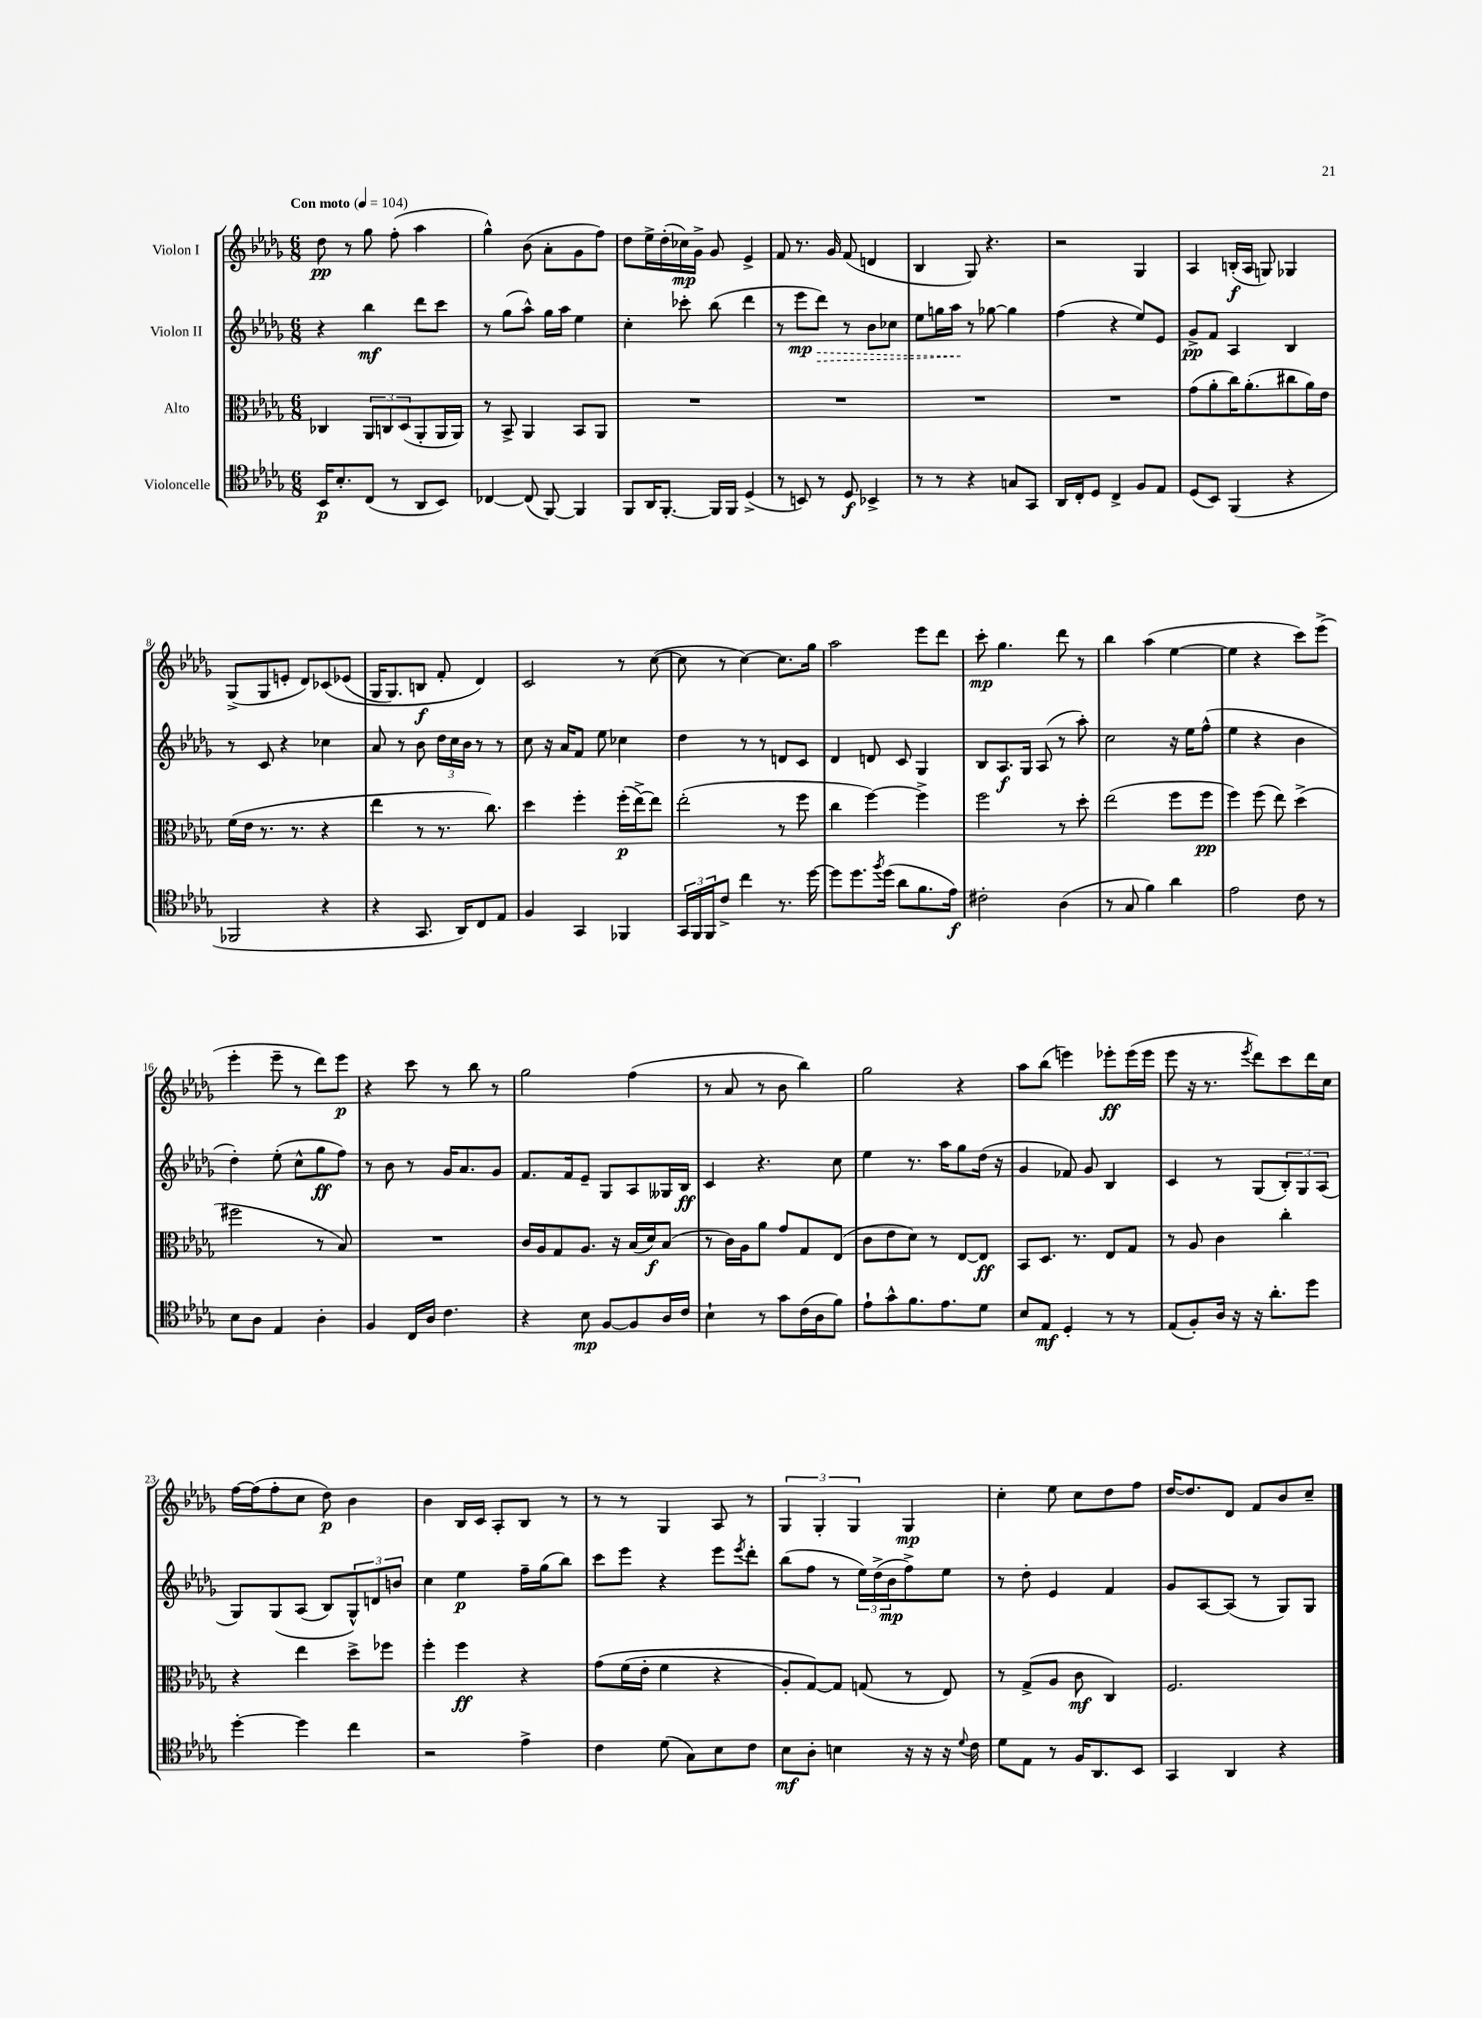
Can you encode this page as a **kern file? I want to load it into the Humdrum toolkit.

**kern	**kern	**kern	**kern
*staff4	*staff3	*staff2	*staff1
*clefC4	*clefC3	*clefG2	*clefG2
*k[b-e-a-d-g-]	*k[b-e-a-d-g-]	*k[b-e-a-d-g-]	*k[b-e-a-d-g-]
*M6/8	*M6/8	*M6/8	*M6/8
*MM104	*MM104	*MM104	*MM104
16BB-	4C-	4r	8dd-
8.B-'	.	.	.
.	.	.	8r
(8C	12AA-	4bb-	8gg-
.	12C	.	.
8r	.	.	(8ff'
.	(12D-	.	.
8AA-	8AA-'	8ddd-	4aa-
8BB-)	16AA-	8ccc	.
.	16AA-)	.	.
=	=	=	=
[4C-	8r	8r	4gg-^^)
.	8BB-^	(8gg-	.
(8C-]	4AA-	8aa-^^)	(8b-
[8FF)	.	16gg-	8a-'
.	.	16aa-	.
4FF]	8BB-	4ee-	8g-
.	8AA-	.	8ff)
=	=	=	=
8FF	2.r	4cc'	8dd-
16AA-	.	.	16ee-^
[8.FF'	.	.	(16dd-'
.	.	8ccc-'	16cc-)
.	.	.	16g-^
16FF]	.	(8bb-	8g-
16FF	.	.	.
(4D-^	.	4ddd-	4e-^
=	=	=	=
8r	2.r	8r	8f
8BB)	.	8eee-	8.r
8r	.	8ddd-)	.
.	.	.	16g-
8D-	.	8r	(8f
4BB-^	.	8b-	4d
.	.	8cc-	.
=	=	=	=
8r	2.r	8ee-	4B-
8r	.	16gg	.
.	.	16aa-	.
4r	.	8r	8G-)
.	.	[8gg-	4.r
8G	.	4gg-]	.
8GG-	.	.	.
=	=	=	=
16AA-	2.r	(4ff	2r
16C'	.	.	.
8D-	.	.	.
4C^	.	4r	.
8F	.	8ee-)	4G-
8E-	.	8e-	.
=	=	=	=
(8D-	(8g-	8g-^	4A-
8BB-)	8a-'	8f	.
(4FF	16cc)	4A-	(16B'
.	(8.a-'	.	16A-
.	.	.	8G)
4r	8cc#	4B-	4G-
.	16a-)	.	.
.	16e-	.	.
=	=	=	=
2FF-	(16f	8r	(8G-^
.	16e-	.	.
.	8.r	8c	8G-
.	.	4r	8e'
.	8.r	.	.
.	.	.	8d-)
4r	4r	4cc-	&(8c-
.	.	.	(8e-
=	=	=	=
4r	4ee-	8a-	16G-
.	.	.	8.G-)
.	.	8r	.
8.GG-	8r	8b-	8B
.	8.r	24dd-	8f'
.	.	24cc	.
16AA-)	.	.	.
.	.	24b-	.
8C	.	8r	4d-&)
.	8.cc)	.	.
8E-	.	8r	.
=	=	=	=
4F	4dd-	8cc	2c
.	.	16r	.
.	.	16a-	.
4GG-	4ff'	8f	.
.	.	8ee-	.
4FF-	(16ff'	4cc-	8r
.	[16ee-^)	.	.
.	8ee-]	.	([8cc
=	=	=	=
24GG-	(2ee-'	4dd-	8cc]
24FF	.	.	.
24FF	.	.	.
8c^	.	.	8r
4cc	.	8r	[4cc)
.	.	8r	.
8.r	8r	8d	8.cc]
.	8ff	8c	.
[16dd-	.	.	16gg-
=	=	=	=
8dd-]	4cc	4d-	2aa-
8.dd-	.	.	.
.	[4ff)	8d	.
8qff	.	.	.
(16dd-	.	.	.
8a-	.	8c	.
8.f	4ff^]	4G-	8eee-
.	.	.	8ddd-
16e-)	.	.	.
=	=	=	=
2c#'	2ff	8B-	8ccc'
.	.	8.A-	4.gg-
.	.	16G-	.
.	.	(8A-	.
(4A-	8r	8r	8ddd-
.	8dd-'	8aa-')	8r
=	=	=	=
8r	(2ee-	2cc	4bb-
8G-	.	.	.
4f)	.	.	(4aa-
4a-	8ff	16r	[4ee-
.	.	16ee-	.
.	8ff	(8ff^^	.
=	=	=	=
2e-	4ff)	4ee-	4ee-]
.	(8ff	4r	4r
.	8ee-)	.	.
8c	(4dd-^	4b-	8ccc)
8r	.	.	(8eee-^
=	=	=	=
8B-	2ff#	4dd-')	4eee-'
8A-	.	.	.
4E-	.	(8ee-'	8eee-~
.	.	8cc^^	8r
4A-'	8r	8gg-	8ddd-)
.	8B-)	8ff)	8eee-
=	=	=	=
4F	2.r	8r	4r
.	.	8b-	.
16C	.	8r	8ccc
16A-	.	.	.
4.c	.	16g-	8r
.	.	8.a-	.
.	.	.	8bb-
.	.	8g-	8r
=	=	=	=
4r	16c	8.f	2gg-
.	16A-	.	.
.	8G-	.	.
.	.	16f	.
8B-	8.A-	8e-~	.
[8F	.	8G-	.
.	16r	.	.
8F]	(16B-	8A-	(4ff
.	16d-)	.	.
16A-	(8B-	16G--	.
16c	.	16B-	.
=	=	=	=
4B-`	8r	4c	8r
.	16c)	.	8a-
.	16A-	.	.
8r	8a-	4.r	8r
8g-	8g-	.	8b-
(16c	8G-	.	4bb-)
16A-	.	.	.
8f)	(8E-	8cc	.
=	=	=	=
8e-`	8c	4ee-	2gg-
8g-^^	8e-	.	.
8.f	8d-)	8.r	.
.	8r	.	.
8.e-	.	16aa-	.
.	[8E-	8gg-	4r
8d-	8E-]	(16dd-	.
.	.	16r	.
=	=	=	=
8B-	8BB-	4g-	8aa-
8E-	8.D-	.	(8bb-
4D-'	.	8f-)	4eee)
.	8.r	.	.
.	.	8g-	.
8r	8E-	4B-	8eee-'
8r	8G-	.	(16eee-
.	.	.	16eee-
=	=	=	=
(8E-	8r	4c	8eee-
8F')	8A-	.	16r
.	.	.	8.r
16A-	4c	8r	.
16r	.	.	.
.	.	.	8qeee-
16r	.	(8G-	8ddd-)
8.a-'	.	.	.
.	4cc'	12B-')	8ccc
.	.	12G-	.
8dd-	.	.	16ddd-
.	.	(12A-	.
.	.	.	16cc
=	=	=	=
[4dd-'	4r	8G-)	[16ff
.	.	.	(16ff]
.	.	&(8G-	8ff'
4dd-]	4ee-	(8A-	8cc
.	.	8B-)	8dd-)
4cc	8dd-^	12G-^^&)	4b-
.	.	12d	.
.	8ff-	.	.
.	.	12b	.
=	=	=	=
2r	4ff'	4cc	4b-
.	4ff	4ee-	16B-
.	.	.	16c
.	.	.	8A-'
4e-^	4r	16ff~	8B-
.	.	(16gg-	.
.	.	8bb-)	8r
=	=	=	=
4c	&(8g-	8ccc	8r
.	(16f	8eee-	8r
.	16e-'	.	.
(8d-	4f	4r	4G-
8G-)	.	.	.
8B-	4r	8eee-	8A-
.	.	8qeee-	.
8c	.	8ddd-'	8r
=	=	=	=
8B-	8A-')	(8bb-	6G-
8A-'	[8G-&)	8ff	.
.	.	.	6G-'
4B	8G-]	8r	.
.	.	.	6G-
.	(8G	24ee-)	.
.	.	(24dd-^	.
.	.	24b-	.
16r	8r	8ff^)	4G-
16r	.	.	.
16r	8E-)	8ee-	.
8qqd-	.	.	.
16c	.	.	.
=	=	=	=
8d-	8r	8r	4cc'
8E-	(8G-^	8dd-'	.
8r	8A-	4e-	8ee-
16F	8c	.	8cc
8.AA-	.	.	.
.	4C)	4f	8dd-
8BB-	.	.	8ff
=	=	=	=
4GG-	2.F	8g-	[16dd-
.	.	.	8.dd-]
.	.	[8A-	.
4AA-	.	(8A-]	8d-
.	.	8r	8f
4r	.	8G-)	8b-
.	.	8G-	8cc~
==	==	==	==
*-	*-	*-	*-
